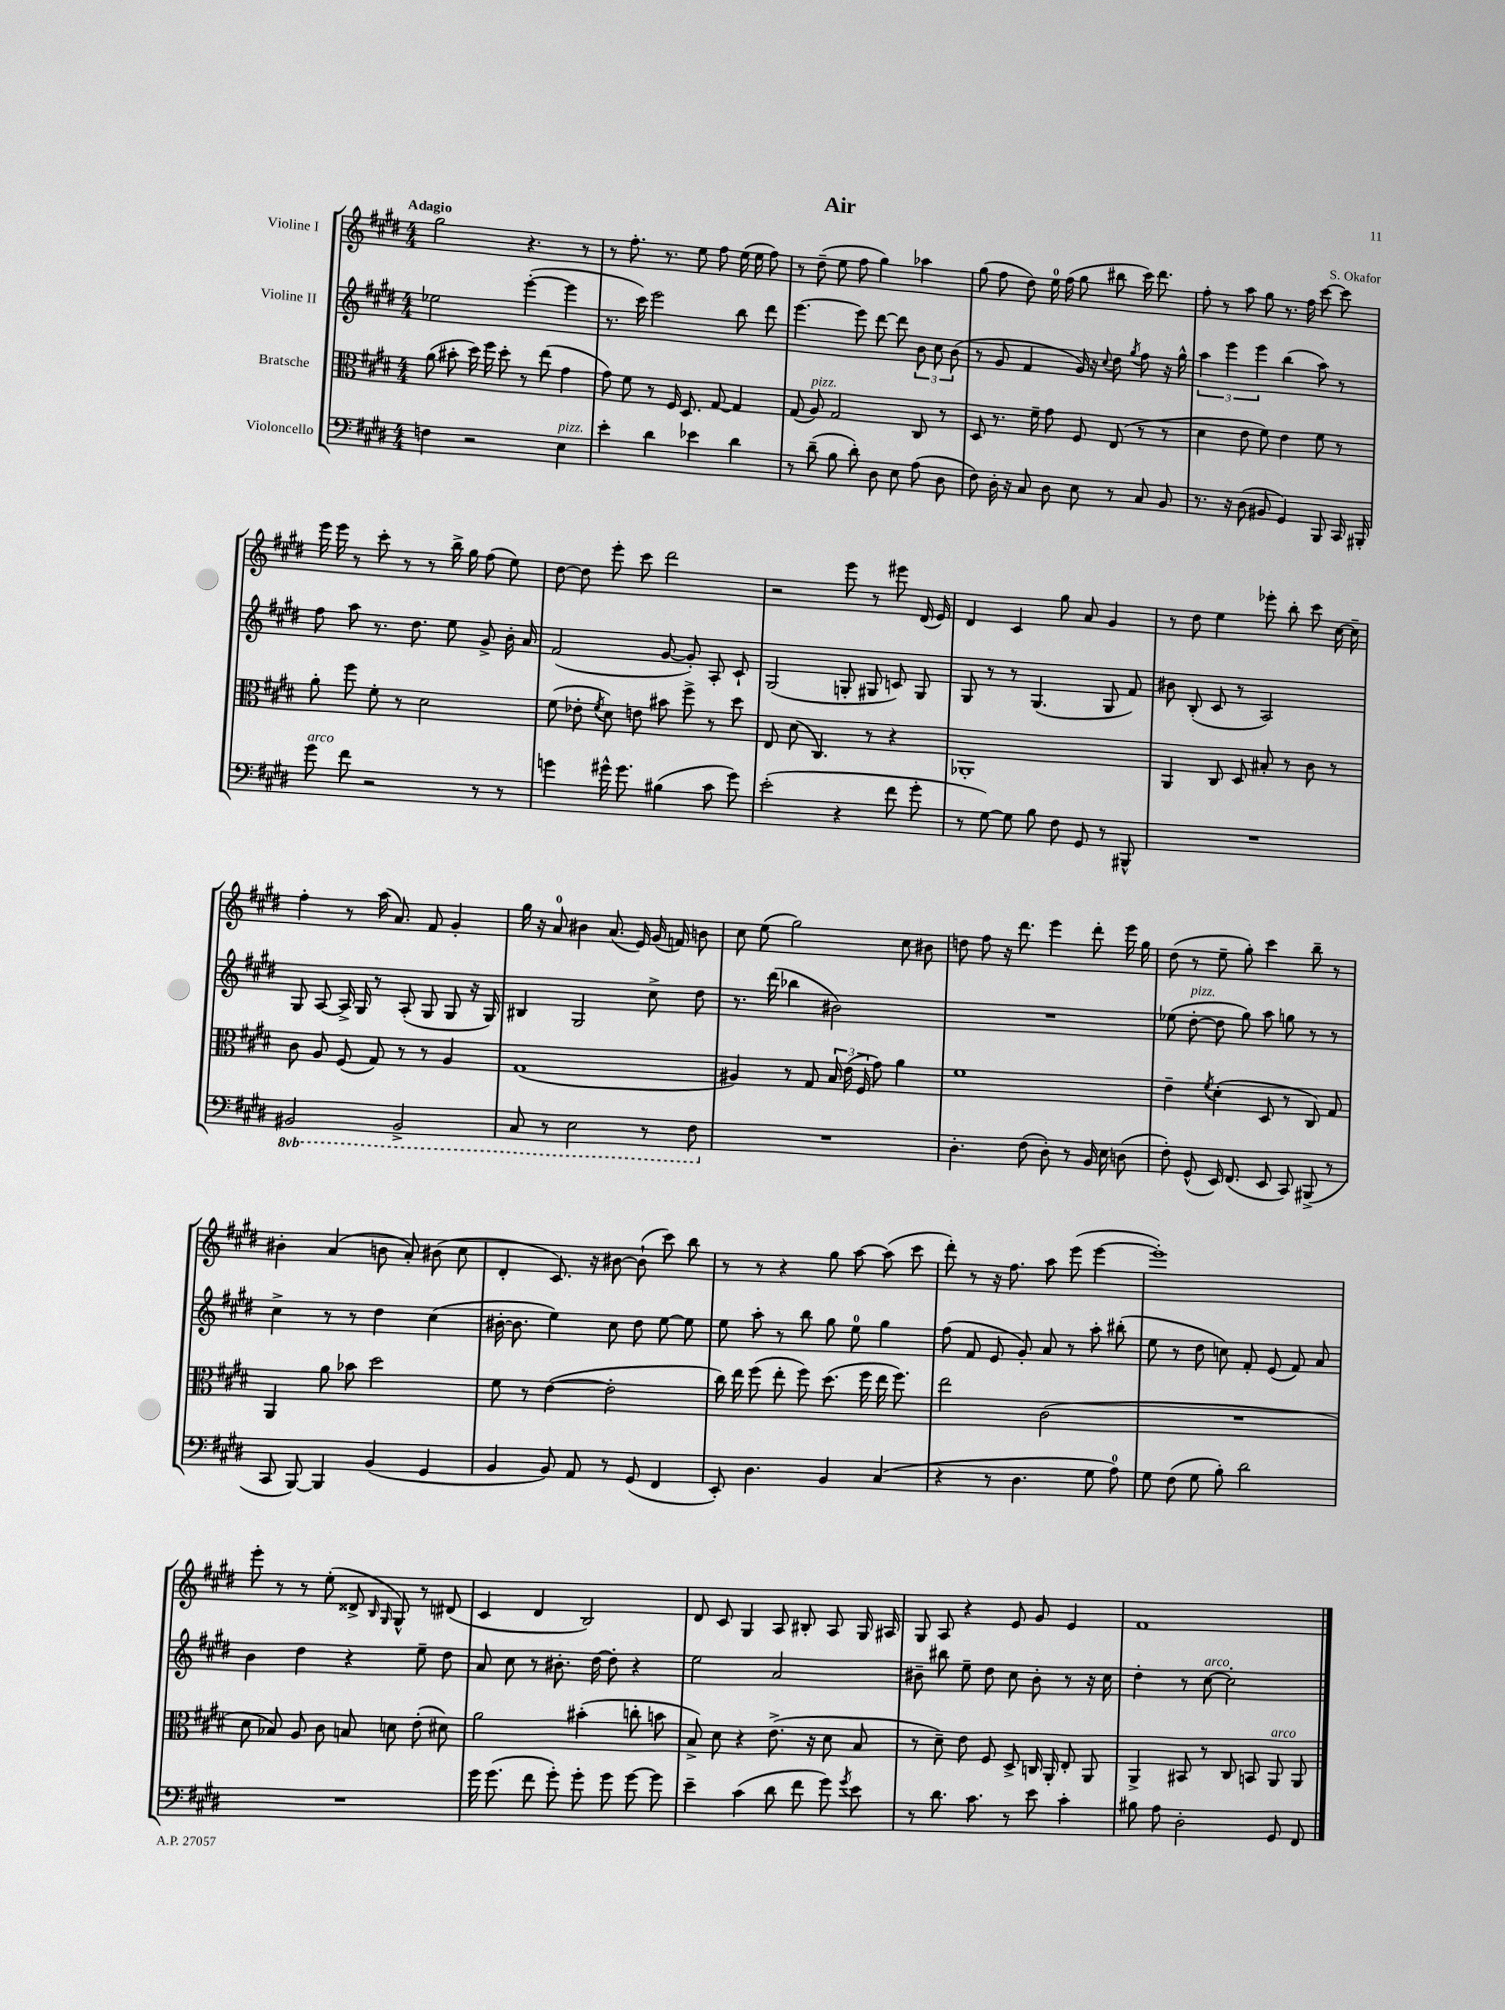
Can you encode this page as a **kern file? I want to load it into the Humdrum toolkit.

**kern	**kern	**kern	**kern
*staff4	*staff3	*staff2	*staff1
*clefF4	*clefC3	*clefG2	*clefG2
*k[f#c#g#d#]	*k[f#c#g#d#]	*k[f#c#g#d#]	*k[f#c#g#d#]
*M4/4	*M4/4	*M4/4	*M4/4
4F	(8a	2ee-	2gg#
.	8b#'	.	.
2r	16dd#)	.	.
.	16ff#	.	.
.	8dd#'	.	.
.	8r	([4eee'	4.r
.	(8ee	.	.
4E	4g#	4eee]	.
.	.	.	8r
=	=	=	=
4e'	8g#)	8.r	8r
.	8f#	.	8.ff#'
.	.	16ccc#)	.
4d#	8r	2eee	.
.	.	.	8.r
.	16F#	.	.
.	8.D#	.	.
4e-	.	.	8ee
.	[8G#	.	8ff#
4d#	4G#]	8bb	(16ee
.	.	.	16ee
.	.	8ddd#	8ff#)
=	=	=	=
8r	(8G#	[4.eee	8r
(8d#~	8A)	.	(8dd#~
8B	2G#	.	8ee
8d#')	.	8eee]	8ff#
8D#	.	[8ddd#	4gg#)
8E	.	8ddd#]	.
(8A	8C#	12b	4aa-
.	.	12cc#	.
8D#	8r	.	.
.	.	(12b	.
=	=	=	=
8F#)	8D#	8r	(8gg#
16D#'	8.r	8g#	8ff#
16r	.	.	.
8C#	.	4f#	8dd#)
.	16f#~	.	.
8D#	8g#	.	16ee
.	.	.	(16ff#
8E	8F#	16g#)	8gg#
.	.	16r	.
.	.	8qqcc#	.
8r	(8E	8dd#	8bb#
.	.	8qgg#	.
8C#	8r	8ff#	16ccc#)
.	.	.	8.ddd#
8BB	8r	16r	.
.	.	16gg#^^	.
=	=	=	=
8.r	4d#	6aa	8ff#'
.	.	.	8r
.	.	6eee	.
16r	.	.	.
(8D#	8e	.	8aa
.	.	6eee	.
8BB#	8f#)	.	8gg#
4GG#)	4e	(4bb	8.r
.	.	.	16ff#
8BBB	8f#	8aa)	[8ccc#
16CC#	8r	8r	8ccc#]
16BBB#'	.	.	.
=	=	=	=
8g#	8a'	8ff#	16eee
.	.	.	16eee
8f#	8ff#	8aa	8r
2r	8f#'	8.r	8ccc#'
.	8r	.	8r
.	.	8.dd#	.
.	2d#	.	8r
.	.	8ee	16bb^
.	.	.	16gg#
8r	.	8g#^	(8ff#
8r	.	16b'	8ee)
.	.	16a	.
=	=	=	=
4g	(8f#	(2f#	[8dd#
.	8e-'	.	8dd#]
.	8qf#	.	.
16g#^^	8d#)	.	8eee'
8.g#	.	.	.
.	8e	.	8ccc#
(4B#	8b#	[8g#	2ddd#
.	8ff#^	8g#'])	.
8c#	8r	8A'	.
8g#)	8dd#	8c#`	.
=	=	=	=
(2e'	8E	(2G#	2r
.	(8d#	.	.
.	4.C#)	.	.
4r	.	8G'	8eee
.	8r	8G#	8r
8f#	4r	8c)	8eee#
8g#'	.	8G#	(16d#
.	.	.	16e)
=	=	=	=
8r	1AA-'	8G#	4d#
[8G#)	.	8r	.
8G#]	.	8r	4c#
8B	.	(4.G#	.
8F#	.	.	8gg#
8GG#	.	.	8a
8r	.	8G#	4g#
8BBB#^^	.	8f#)	.
=	=	=	=
1r	4AA	8b#	8r
.	.	(8B'	8dd#
.	8C#	8c#	4ee
.	8D#	8r	.
.	8B#'	2A)	8eee-'
.	8r	.	8bb'
.	8c#	.	8ccc#
.	8r	.	[16cc#
.	.	.	16cc#~]
=	=	=	=
2BBB#	8c#	8G#	4ff#'
.	8A	[8A	.
.	(8F#	16A^]	8r
.	.	16G#	.
.	8G#)	8r	(16aa
.	.	.	8.a)
2BBB#^	8r	(8A'	.
.	8r	8G#	8f#
.	4A	8G#	4g#'
.	.	16r	.
.	.	16G#)	.
=	=	=	=
8CC#	(1G#	4B#	16gg#
.	.	.	16r
8r	.	.	8a
2EE	.	2G#	4b#
.	.	.	(8.a
.	.	.	16e)
8r	.	8cc#^	(16g#
.	.	.	16f)
8FF#	.	8dd#	8b
=	=	=	=
1r	4A#)	8.r	8cc#
.	.	.	(8ee
.	.	(16ddd#	.
.	8r	4bb-	2gg#)
.	8G#	.	.
.	24B	2b#)	.
.	(24e	.	.
.	24F#	.	.
.	8g#)	.	.
.	4a	.	8cc#
.	.	.	8b#
=	=	=	=
4.D#'	1f#	1r	8dd
.	.	.	8ff#
.	.	.	16r
.	.	.	8.ddd#
(8F#	.	.	.
8D#')	.	.	4eee
8r	.	.	.
16BB	.	.	8ddd#'
16E	.	.	.
(8D	.	.	16eee
.	.	.	16gg#
=	=	=	=
8F#')	4e~	(8ee-	(8dd#
(8GG#^^	.	[8dd#'	8r
.	8qf#	.	.
16EE)	(4d#'	8dd#]	8ee~
(8.FF#	.	.	.
.	.	8gg#)	8gg#')
8EE	8D#	8aa	4ccc#
8CC#)	8r	8gg	.
(8BBB#^	8C#)	8r	8bb~
8r	8G#	8r	8r
=	=	=	=
8CC#	4AA	4cc#^	4b#'
[8BBB)	.	.	.
4BBB]	8a	8r	(4a
.	8b-	8r	.
(4BB	2dd#	4dd#	8b
.	.	.	8a')
4GG#	.	(4cc#	(8b#
.	.	.	8cc#
=	=	=	=
4BB	8f#	[16b#'	4d#'
.	.	8.b#]	.
.	8r	.	.
8BB)	([4e	4ee)	8.c#)
8AA	.	.	.
.	.	.	16r
8r	2e']	8cc#	[8b#
(8GG#	.	8dd#	(8b#`]
4FF#	.	[8ee	8ccc#)
.	.	8ee]	8bb
=	=	=	=
8EE')	16cc#)	8ee	8r
.	16ee	.	.
4.D#	(8ff#	8aa'	8r
.	8ee'	8r	4r
.	8ff#)	8bb	.
4BB	(8.dd#	8gg#	8gg#
.	.	8ee	[8aa
.	16ff#	.	.
(4C#	16ee	4gg#	(8aa]
.	8.ff#)	.	.
.	.	.	8ccc#
=	=	=	=
4r	2ee	(8ff#	8ddd#')
.	.	8f#	8r
8r	.	8e	16r
.	.	.	8.ff#
4.D#	.	8g#')	.
.	(2c#	8a	8aa
.	.	8r	(8eee
8G#	.	8aa'	[4eee
8A)	.	(8bb#'	.
=	=	=	=
8G#	1r	8ee	1eee'])
(8F#	.	8r	.
8G#	.	8dd#	.
8B')	.	8cc)	.
2d#	.	8f#'	.
.	.	(8e	.
.	.	8f#)	.
.	.	8a	.
=	=	=	=
1r	8d#	4b	8eee'
.	8B-)	.	8r
.	8A	4dd#	8r
.	8c#	.	(8ee'
.	8B	4r	8d##^
.	.	.	16qqB
.	.	.	16qqG#
.	8d	.	8G#^^)
.	(8e'	8ee~	8r
.	8d#)	8dd#	(8d#
=	=	=	=
16g#	2a	8a	4c#
(8.g#	.	.	.
.	.	8cc#	.
8f#	.	8r	4d#
8g#')	.	8.b#'	.
8g#'	(4b#'	.	2B)
.	.	[16dd#	.
8g#	.	8dd#']	.
[8g#	8cc'	4r	.
8g#]	8b	.	.
=	=	=	=
4e~	8B^)	2ee	8d#
.	8d#	.	8c#
(4c#	4r	.	4G#
8d#	(8.e^	2a	8A
8f#	.	.	8B#'
.	16r	.	.
8g#)	8d#	.	8A
8qg#	.	.	.
8e	8B	.	16G#
.	.	.	16A#
=	=	=	=
8r	8r	8b#~	8G#
8.d#	8d#~)	8bb#	8A
.	8e	8ee~	4r
8.c#	.	.	.
.	8F#	8dd#	.
8r	8D#^	8cc#	8e
8e	16C	8b#'	8g#
.	16AA'	.	.
4c#'	8E'	8r	4e
.	8AA	16r	.
.	.	16cc#	.
=	=	=	=
8B#	4AA^	4dd#'	1f#
8A	.	.	.
2D#'	8BB#	8r	.
.	8r	[8cc#	.
.	8C#	2cc#']	.
.	8BB	.	.
8GG#	8AA	.	.
8FF#	8AA	.	.
==	==	==	==
*-	*-	*-	*-
